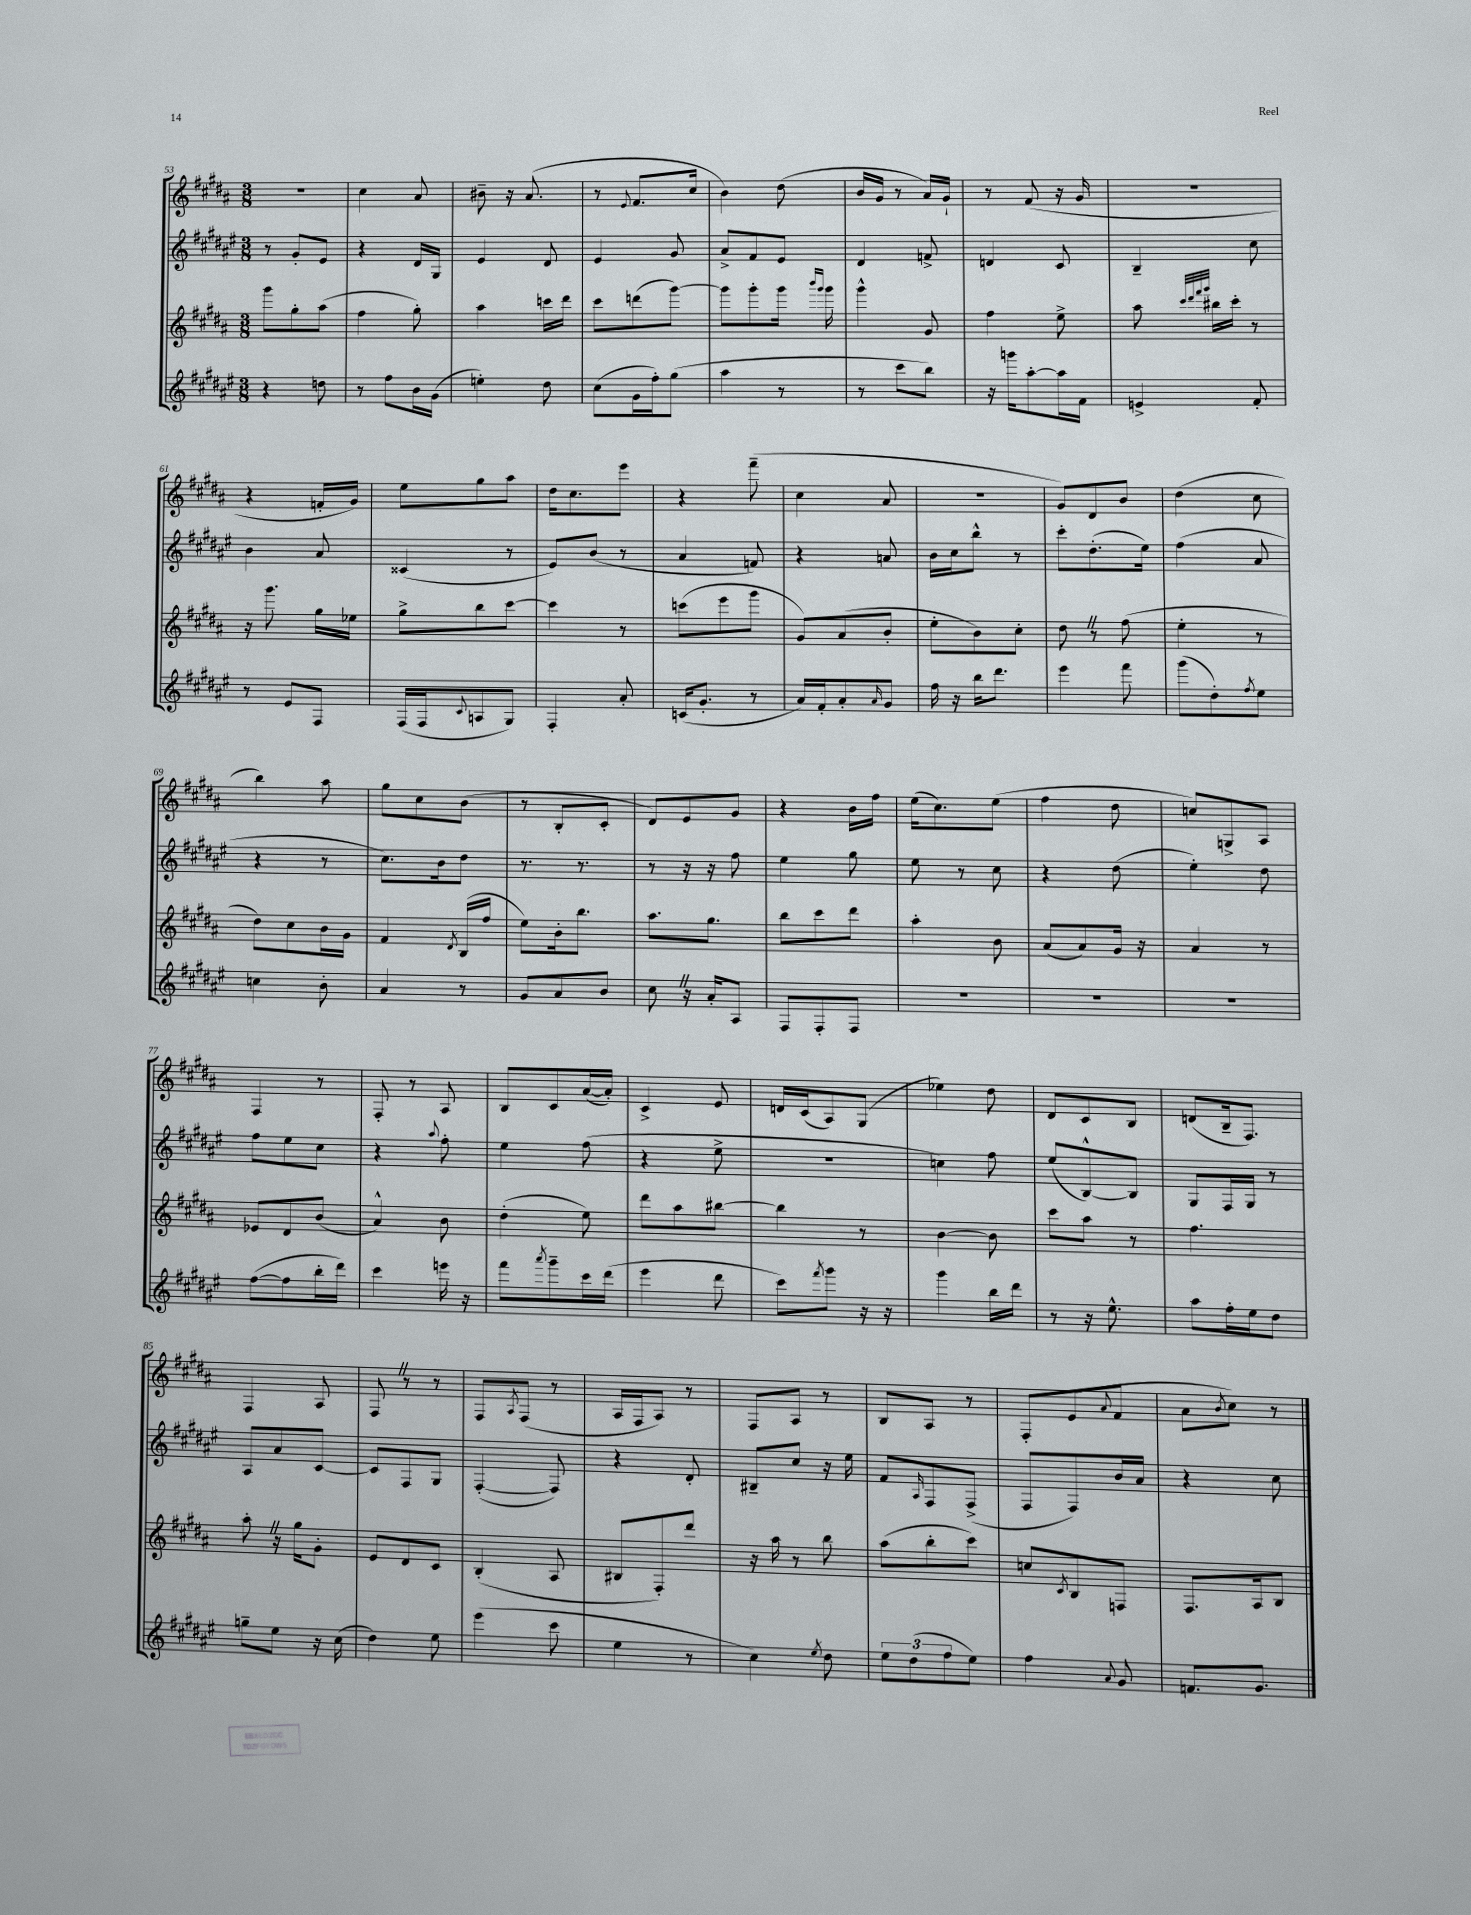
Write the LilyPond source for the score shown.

<<
\new StaffGroup <<
\new Staff = "s0" {
    \clef treble \key b \major \numericTimeSignature \time 3/8
    R4. |
    cis''4 ais'8 |
    bis'8-- r16 ais'8.( |
    r8 \appoggiatura { e'8 } fis'8. cis''16 |
    b'4) dis''8( |
    b'16 gis'16 r8 ais'16) gis'16-! |
    r8 fis'8( r16 gis'16 |
    R4. |
    r4 f'16-. gis'16) |
    e''8 gis''8 ais''8 |
    dis''16 cis''8. e'''8 |
    r4 fis'''8--( |
    cis''4 ais'8 |
    R4. |
    gis'8) dis'8 b'8 |
    dis''4( cis''8 |
    b''4) ais''8 |
    gis''8 cis''8 b'8( |
    r8 b8-. cis'8-. |
    dis'8) e'8 gis'8 |
    r4 b'16 fis''16 |
    e''16( cis''8.) e''8( |
    fis''4 dis''8 |
    c''8) g8-> ais8 |
    fis4 r8 |
    fis8-. r8 ais8 |
    b8 cis'8 ais'16~( ais'16-.) |
    cis'4-> e'8 |
    d'16 cis'16( ais8) gis8( |
    ees''4) dis''8 |
    dis'8 cis'8 b8 |
    d'8( b16-- fis8.) |
    fis4 ais8 |
    fis8 \once \override BreathingSign.text = \markup { \musicglyph "scripts.caesura.straight" } \breathe r8 r8 |
    fis8 \acciaccatura { ais8 } fis8( r8 |
    ais16 fis16 ais8) r8 |
    fis8 ais8 r8 |
    b8 ais8 r8 |
    fis8-. e'8( \appoggiatura { ais'8 } fis'8 |
    ais'8 \acciaccatura { b'8 } cis''8) r8 \bar "|." |
}
\new Staff = "s1" {
    \clef treble \key fis \major \numericTimeSignature \time 3/8
    r8 gis'8-. eis'8 |
    r4 dis'16 gis16 |
    eis'4 dis'8 |
    eis'4 gis'8 |
    ais'8-> fis'8 eis'8 |
    dis'4 f'8-> |
    d'4 cis'8 |
    b4-- cis''8 |
    b'4 ais'8 |
    cisis'4( r8 |
    eis'8) b'8( r8 |
    ais'4 f'8) |
    r4 a'8 |
    b'16 cis''16 b''8-^ r8 |
    cis'''8-. dis''8.-.( eis''16) |
    fis''4( ais'8 |
    r4 r8 |
    cis''8.) b'16 dis''8 |
    r8. r8. |
    r8 r16 r16 fis''8 |
    eis''4 gis''8 |
    eis''8 r8 cis''8 |
    r4 dis''8( |
    eis''4-.) dis''8 |
    fis''8 eis''8 cis''8 |
    r4 \appoggiatura { ais''8 } fis''8-. |
    eis''4 fis''8( |
    r4 eis''8-> |
    R4. |
    c''4) fis''8 |
    eis''8( b8~-^) b8 |
    gis8 fis16 gis16 r8 |
    ais8 ais'8 cis'8~ |
    cis'8 fis8 gis8 |
    fis4~-.( fis8) |
    r4 dis'8-. |
    bis8-- cis''8 r16 eis''16 |
    fis'8 \grace { ais16 } fis8 fis8->( |
    fis8 fis8) b'16 ais'16 |
    r4 cis''8 \bar "|." |
}
\new Staff = "s2" {
    \clef treble \key b \major \numericTimeSignature \time 3/8
    gis'''8 gis''8-. ais''8( |
    fis''4 gis''8-.) |
    ais''4 c'''16 dis'''16 |
    cis'''8 d'''8( gis'''8~) |
    gis'''8 gis'''8-. gis'''16 \grace { b'''16 gis'''16 } gis'''16 |
    gis'''4-^ gis'8 |
    fis''4 e''8-> |
    ais''8 \grace { cis'''32 dis'''32 fis'''32 gis'''32 } bis''16 cis'''16-. r8 |
    r16 gis'''8. gis''16 ees''16 |
    gis''8-> b''8 cis'''8~ |
    cis'''4 r8 |
    c'''8( e'''8 gis'''8 |
    gis'8) ais'8( b'8-. |
    e''8-. b'8) cis''8-. |
    dis''8 \once \override BreathingSign.text = \markup { \musicglyph "scripts.caesura.straight" } \breathe r8 fis''8( |
    e''4-. r8 |
    dis''8) cis''8 b'16 gis'16 |
    fis'4 \acciaccatura { dis'8 } b16( fis''16 |
    e''8) b'16-. b''8. |
    ais''8. gis''8. |
    b''8 cis'''8 dis'''8 |
    ais''4-. b'8 |
    ais'8( ais'8) gis'16 r16 |
    ais'4 r8 |
    ees'8 dis'8 b'8( |
    ais'4-^) b'8 |
    dis''4-.( e''8) |
    dis'''8 ais''8 bis''8~ |
    bis''4 r8 |
    b'4~ b'8 |
    cis'''8 ais''8 r8 |
    fis''4. |
    ais''8-. \once \override BreathingSign.text = \markup { \musicglyph "scripts.caesura.straight" } \breathe r16 gis''16 gis'8-. |
    e'8 dis'8 cis'8 |
    b4-.( ais8 |
    bis8 fis8-.) dis'''8 |
    r16 ais''16 r8 b''8 |
    ais''8( b''8-. cis'''8) |
    c''8 \acciaccatura { cis'8 } b8 f8 |
    fis8. ais16 b8 \bar "|." |
}
\new Staff = "s3" {
    \clef treble \key fis \major \numericTimeSignature \time 3/8
    r4 d''8 |
    r8 fis''8 b'16 gis'16( |
    e''4-.) dis''8 |
    cis''8( gis'16 fis''16-.) gis''8( |
    ais''4 r8 |
    r8 cis'''8 b''8) |
    r16 g'''16 ais''8~-. ais''16 fis'16 |
    e'4-> fis'8-. |
    r8 eis'8 fis8 |
    fis16( fis16 \appoggiatura { cis'8 } a8 gis8) |
    fis4-. ais'8-. |
    c'16( gis'8.-. r8 |
    ais'16) fis'16-. ais'8-. \grace { ais'16 } gis'8 |
    fis''16 r16 b''16 dis'''8. |
    eis'''4 fis'''8 |
    gis'''8( dis''8-.) \acciaccatura { fis''8 } eis''8 |
    c''4 b'8-. |
    ais'4 r8 |
    gis'8 ais'8 b'8 |
    cis''8 \once \override BreathingSign.text = \markup { \musicglyph "scripts.caesura.straight" } \breathe r16 ais'16-. ais8 |
    fis8 fis8-. fis8 |
    R4. |
    R4. |
    R4. |
    fis''8~( fis''8 b''16-. dis'''16) |
    cis'''4 e'''16 r16 |
    fis'''8 \acciaccatura { ais'''8 } gis'''8-- cis'''16 dis'''16( |
    eis'''4 dis'''8 |
    cis'''8) \acciaccatura { fis'''8 } gis'''8 r16 r16 |
    gis'''4 b''16 dis'''16 |
    r8 r16 eis''8.-^ |
    ais''8 fis''16-. eis''16 dis''8 |
    g''8-- eis''8 r16 cis''16( |
    dis''4) eis''8 |
    eis'''4( cis'''8 |
    eis''4 r8 |
    cis''4) \acciaccatura { eis''8 } dis''8 |
    \tuplet 3/2 { eis''8 dis''8( fis''8 } eis''8) |
    fis''4 \appoggiatura { ais'8 } gis'8 |
    f'8. gis'8. \bar "|." |
}
>>
>>
\layout { \context { \Score currentBarNumber = #53 } }
